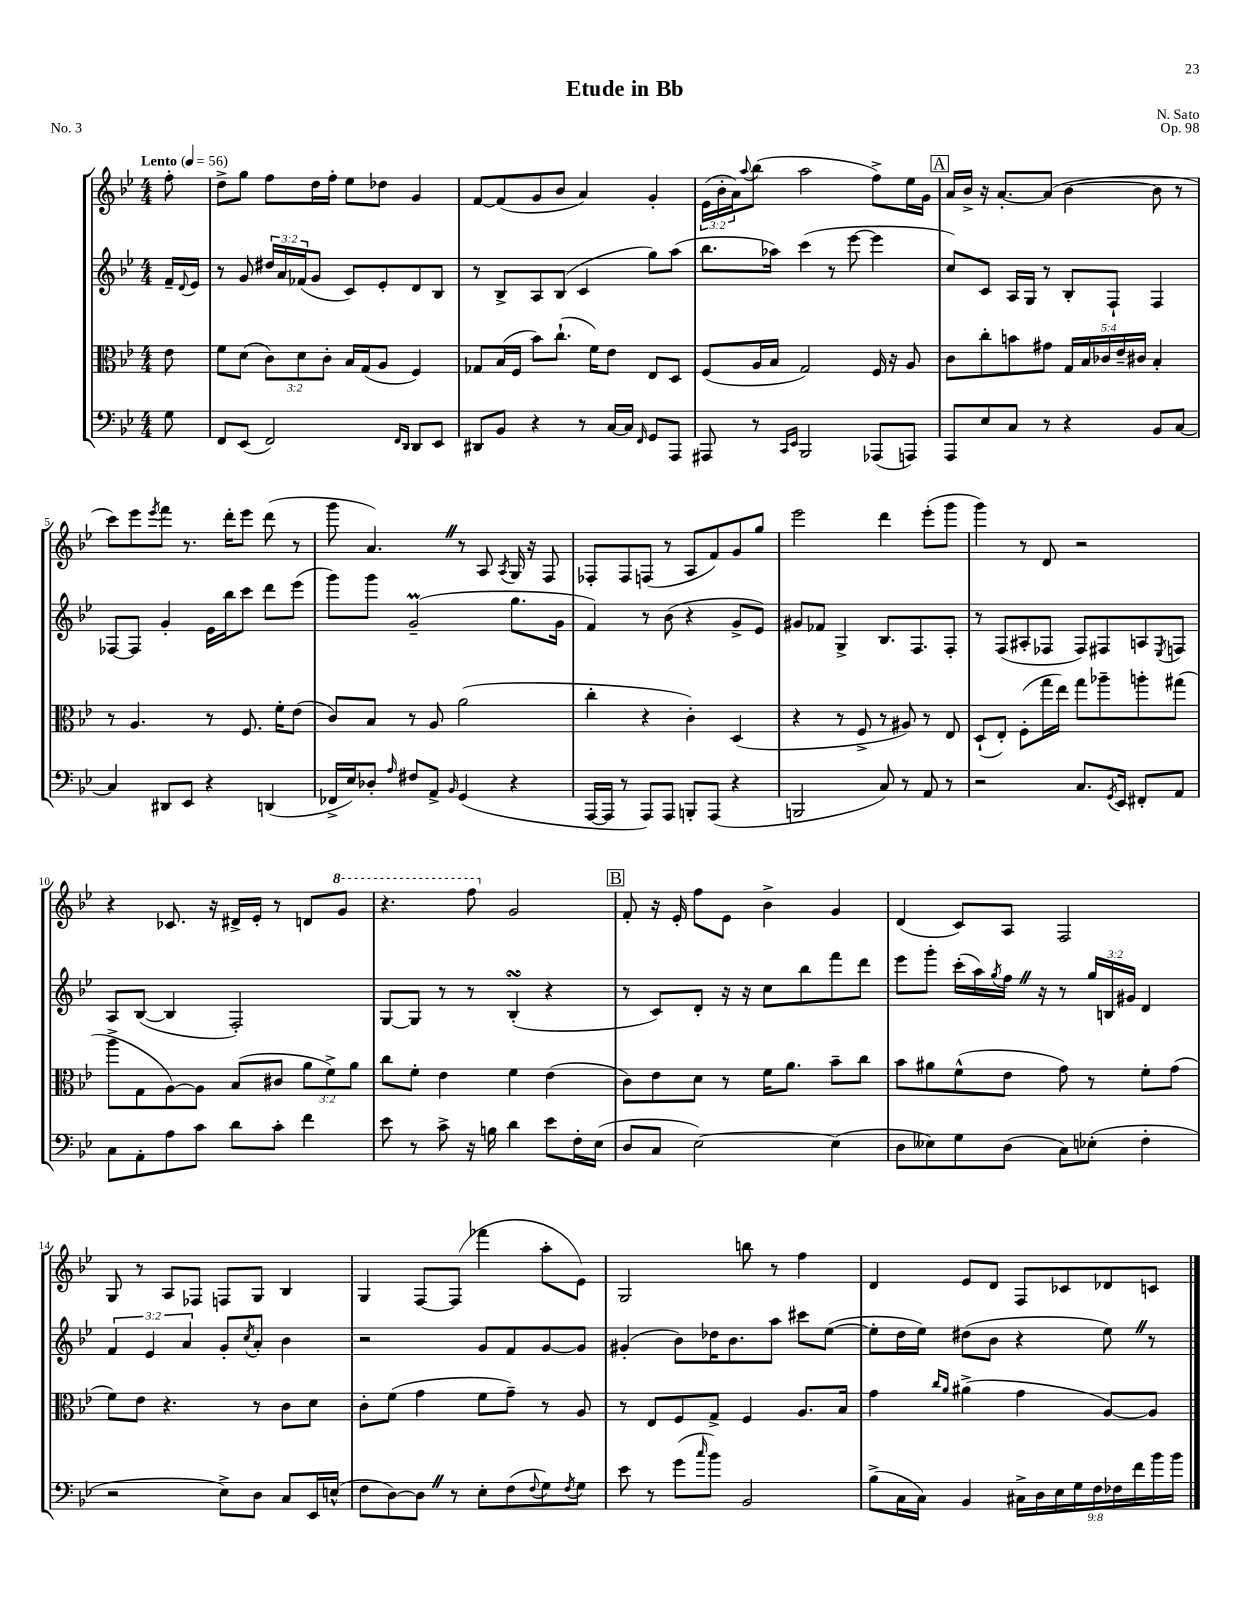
\header { title = "Etude in Bb" composer = "N. Sato" opus = "Op. 98" piece = "No. 3" }
<<
\new StaffGroup <<
\new Staff = "s0" {
    \clef treble \key bes \major \numericTimeSignature \time 4/4 \override Staff.TupletNumber.text = #tuplet-number::calc-fraction-text \partial 8 \tempo "Lento" 4 = 56
    f''8-. |
    d''8-> g''8 f''8 d''16 f''16-. ees''8 des''8 g'4 |
    f'8~ f'8( g'8 bes'8 a'4) g'4-. |
    \tuplet 3/2 { ees'16( bes'16-. a'16) } \appoggiatura { a''8 } bes''8( a''2 f''8->) ees''16 g'16 |
    \mark \markup { \box "A" } a'16 bes'16-> r16 a'8.~-. a'8( bes'4~ bes'8 r8 |
    c'''8) ees'''8 \acciaccatura { ees'''8 } f'''8 r8. d'''16-. ees'''8 d'''8( r8 |
    g'''8 a'4.) \once \override BreathingSign.text = \markup { \musicglyph "scripts.caesura.straight" } \breathe r8 a8 \acciaccatura { a8 } g16 r16 f8 |
    fes8-. fes8 f8( r8 a8 f'8) g'8 g''8 |
    ees'''2 d'''4 ees'''8-.( g'''8 |
    g'''4) r8 d'8 r2 |
    r4 ces'8. r16 dis'16-> ees'16-. r8 d'8 \ottava #1 g''8 |
    r4. f'''8 \ottava #0 g'2 |
    \mark \markup { \box "B" } f'8-. r16 ees'16-. f''8 ees'8 bes'4-> g'4 |
    d'4( c'8) a8 f2 |
    g8 r8 a8 fes8 f8 g8 bes4 |
    g4 f8~ f8( fes'''4 a''8-. ees'8) |
    g2 b''8 r8 f''4 |
    d'4 ees'8 d'8 f8 ces'8 des'8 c'8 \bar "|." |
}
\new Staff = "s1" {
    \clef treble \key bes \major \numericTimeSignature \time 4/4 \override Staff.TupletNumber.text = #tuplet-number::calc-fraction-text \partial 8
    f'16-- \appoggiatura { d'8 } ees'16 |
    r8 g'8 \tuplet 3/2 { dis''16 a'16 fes'16( } g'8 c'8) ees'8-. d'8 bes8 |
    r8 bes8-> a8 bes8( c'4 g''8) a''8( |
    bes''8. aes''16) c'''4( r8 ees'''8~ ees'''4 |
    \mark \markup { \box "A" } c''8) c'8 a16 g16 r8 bes8-. f8-! f4 |
    fes8~ fes8 g'4-. ees'16 bes''16 c'''8 d'''8 ees'''8( |
    g'''8) g'''8 g'2--\prall( g''8. g'16 |
    f'4) r8 bes'8( r4 g'8-> ees'8) |
    gis'8 fes'8 g4-> bes8. f8. f8-. |
    r8 f8( ais8-. fes8 fes8) fis8 a8 \acciaccatura { ees8 } f8 |
    a8 bes8~( bes4 f2-.) |
    g8~ g8 r8 r8 bes4-.\turn( r4 |
    \mark \markup { \box "B" } r8 c'8) d'8-. r16 r16 c''8 bes''8 f'''8 d'''8 |
    ees'''8 g'''8-. c'''16-.( a''16) \acciaccatura { g''8 } f''16 \once \override BreathingSign.text = \markup { \musicglyph "scripts.caesura.straight" } \breathe r16 r8 \tuplet 3/2 { g''16 b16 gis'16 } d'4 |
    \tuplet 3/2 { f'4 ees'4 a'4 } g'8-. \acciaccatura { c''8 } a'8-. bes'4 |
    r2 g'8 f'8 g'8~ g'8 |
    gis'4-.( bes'8) des''16 bes'8. a''8 cis'''8 ees''8~( |
    ees''8-. d''16 ees''16) dis''8( bes'8 r4 ees''8) \once \override BreathingSign.text = \markup { \musicglyph "scripts.caesura.straight" } \breathe r8 \bar "|." |
}
\new Staff = "s2" {
    \clef alto \key bes \major \numericTimeSignature \time 4/4 \override Staff.TupletNumber.text = #tuplet-number::calc-fraction-text \partial 8
    ees'8 |
    f'8 d'8( \tuplet 3/2 { c'8) d'8 c'8-. } bes16 g16( a8 f4) |
    ges8 bes16( f16 bes'8) c''8.-!( f'16) ees'8 ees8 d8 |
    f8( a16 bes16 g2) f16 r16 a8 |
    \mark \markup { \box "A" } c'8 c''8-. b'8 gis'8 \tuplet 5/4 { g16 bes16 ces'16 ees'16-- cis'16 } bes4-. |
    r8 a4. r8 f8. f'16-. ees'8( |
    c'8) bes8 r8 a8 a'2( |
    c''4-. r4 c'4-.) d4( |
    r4 r8 f8-> r8 ais8) r8 ees8 |
    d8-!( ees8-.) f8-.( g''16 ees''16) g''8 aes''8-- a''8-. gis''8( |
    a''8-> g8 a8~) a8 bes8( cis'8 \tuplet 3/2 { a'8 f'8->) a'8 } |
    c''8 f'8-. ees'4 f'4 ees'4( |
    \mark \markup { \box "B" } c'8) ees'8 d'8 r8 f'16 a'8. bes'8-- c''8 |
    bes'8 ais'8 f'8-^( ees'8 g'8) r8 f'8-. g'8( |
    f'8) ees'8 r4. r8 c'8 d'8 |
    c'8-. f'8( g'4 f'8 g'8--) r8 a8 |
    r8 ees8 f8 g8-> f4 a8. bes16 |
    g'4 \grace { c''16 a'16 } ais'4->( g'4 a8~) a8 \bar "|." |
}
\new Staff = "s3" {
    \clef bass \key bes \major \numericTimeSignature \time 4/4 \override Staff.TupletNumber.text = #tuplet-number::calc-fraction-text \partial 8
    g8 |
    f,8 ees,8( f,2) \grace { f,16 d,16 } d,8 ees,8 |
    dis,8 bes,8 r4 r8 c16~ c16 \grace { f,16 } g,8 a,,8 |
    ais,,8 r8 \grace { c,16 ees,16 } bes,,2 aes,,8( a,,8) |
    \mark \markup { \box "A" } a,,8 ees8 c8 r8 r4 bes,8 c8~ |
    c4 dis,8 ees,8 r4 d,4( |
    fes,16-> ees16) des8-. \grace { a16 } fis8 a,8-> \grace { bes,16 } g,4( r4 |
    a,,16~ a,,16 r8 a,,8) a,,8 b,,8-. a,,8( r4 |
    b,,2 c8) r8 a,8 r8 |
    r2 c8. \acciaccatura { g,8 } ees,16 fis,8-. a,8 |
    c8 a,8-. a8 c'8 d'8 c'8-. f'4 |
    ees'8 r8 c'8-> r16 b16 d'4 ees'8 f16-. ees16( |
    \mark \markup { \box "B" } d8 c8 ees2~) ees4( |
    d8 eeses8) g8 d8( c8) ees8-.( f4-. |
    r2 ees8->) d8 c8 ees,16 e16-^( |
    f8 d8~) d8 \once \override BreathingSign.text = \markup { \musicglyph "scripts.caesura.straight" } \breathe r8 ees8-. f8( \appoggiatura { f8 } g8) \acciaccatura { f8 } g8 |
    ees'8 r8 g'8( \grace { c''16 } bes'8) bes,2 |
    bes8->( c16 c16) bes,4 \tuplet 9/8 { cis16-> d16 ees16 g16 f16 fes16 f'16 bes'16 bes'16 } \bar "|." |
}
>>
>>
